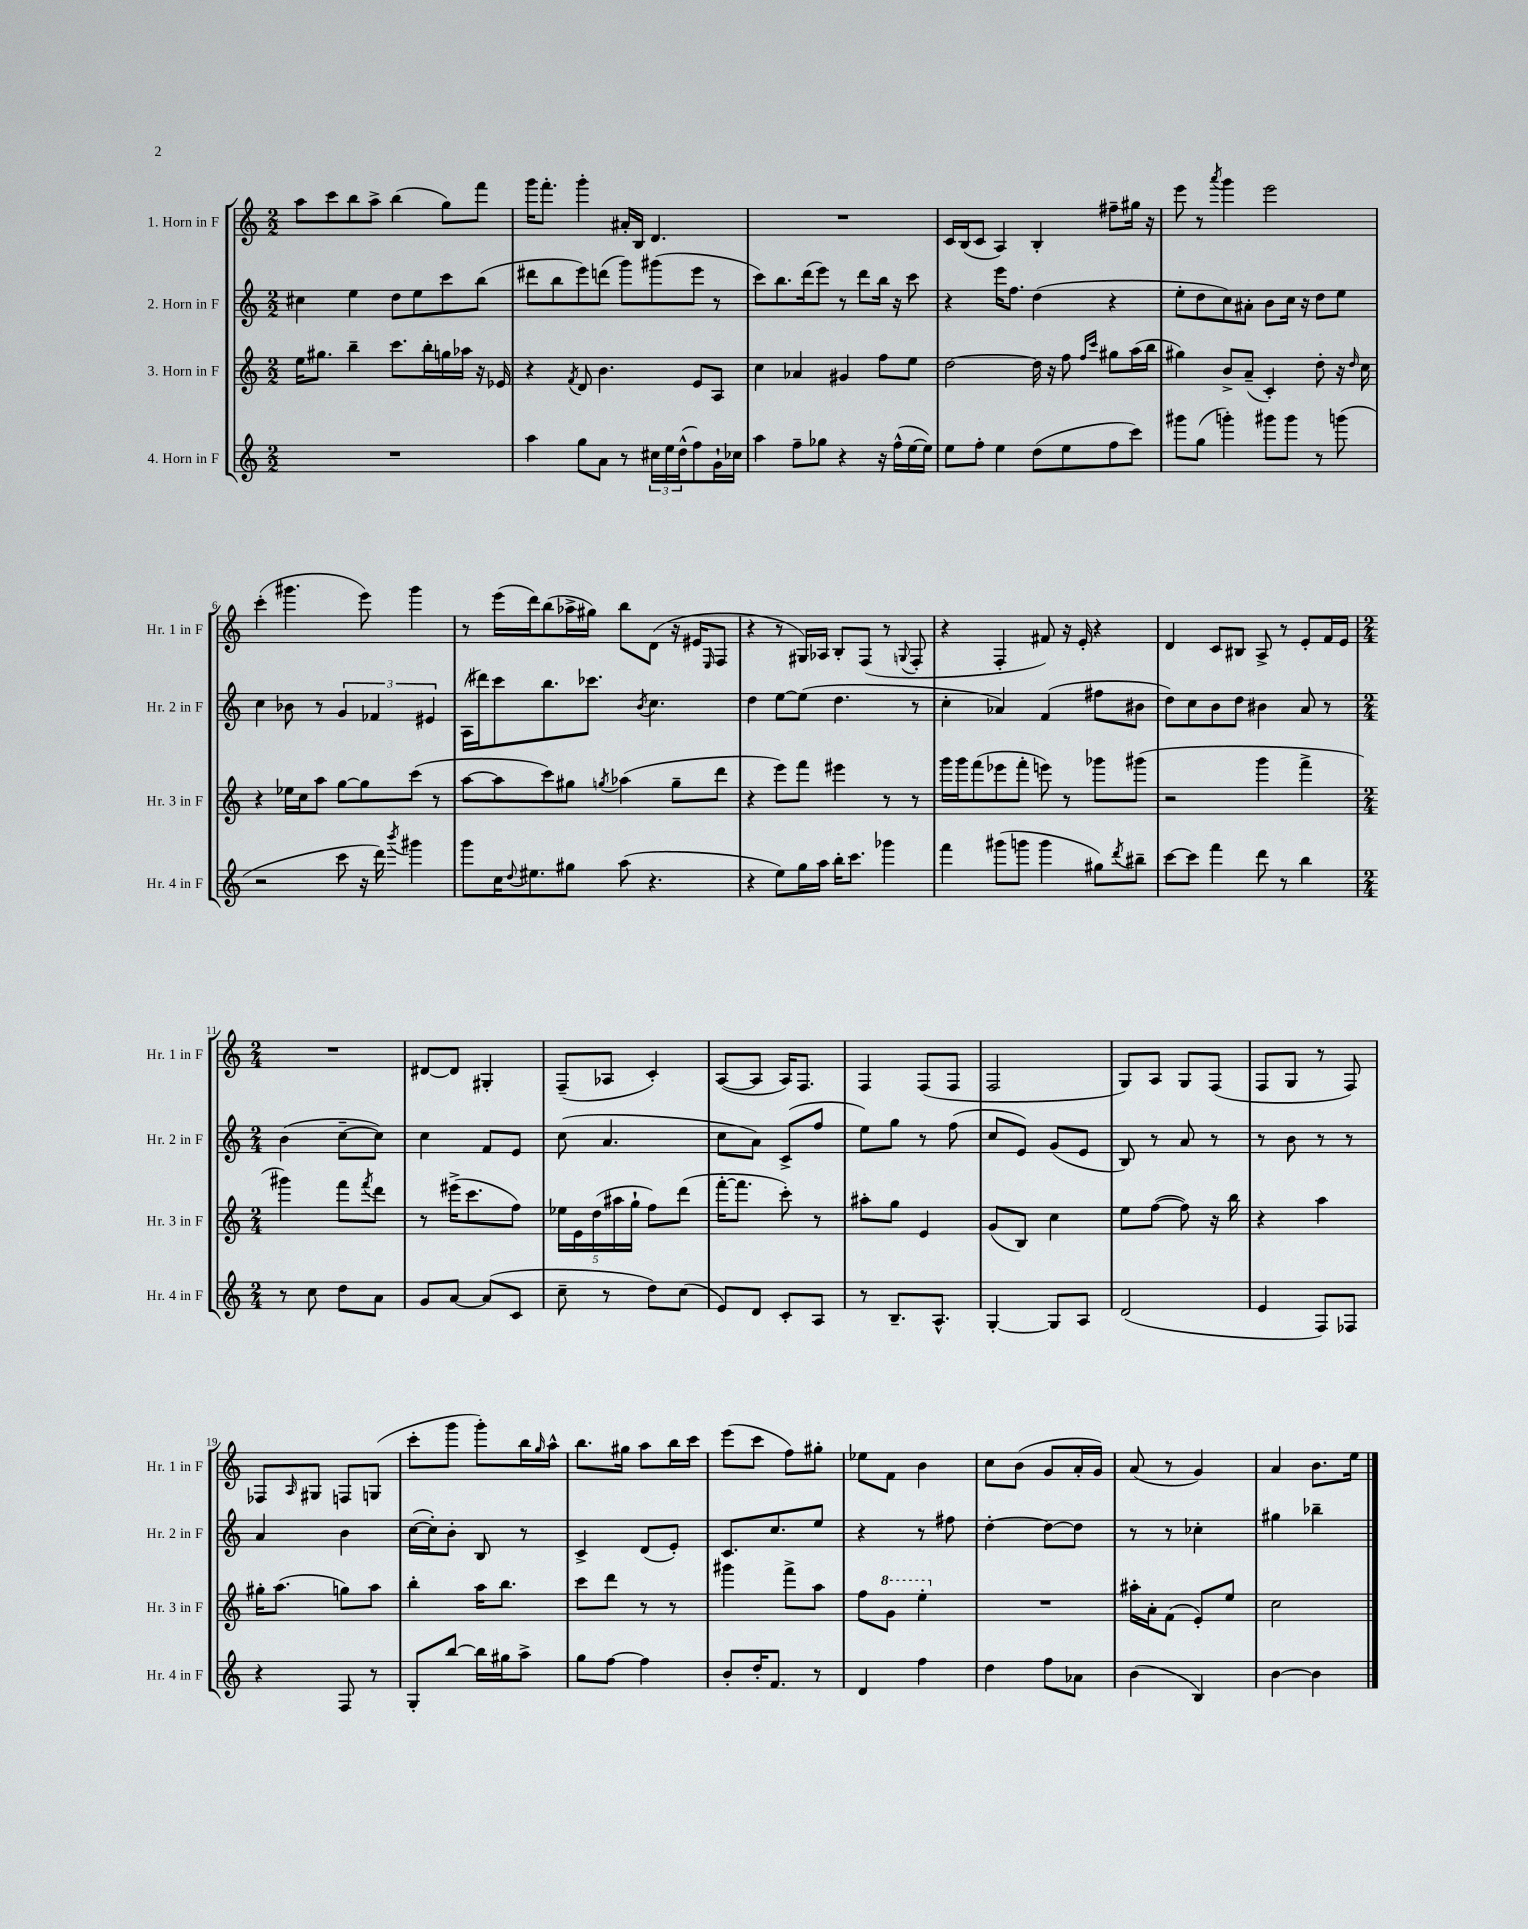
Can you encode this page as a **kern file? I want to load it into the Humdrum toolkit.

**kern	**kern	**kern	**kern
*staff4	*staff3	*staff2	*staff1
*clefG2	*clefG2	*clefG2	*clefG2
*k[]	*k[]	*k[]	*k[]
*M2/2	*M2/2	*M2/2	*M2/2
1r	16ee	4cc#	8aa
.	8.gg#	.	.
.	.	.	8ccc
.	4bb~	4ee	8bb
.	.	.	8aa^
.	8.ccc	8dd	(4bb
.	.	8ee	.
.	16bb'	.	.
.	16gg	8ccc	8gg)
.	16aa-	.	.
.	16r	(8bb	8fff
.	16e-	.	.
=	=	=	=
4aa	4r	8ddd#	16ggg
.	.	.	8.fff'
.	.	8bb	.
.	8qf	.	.
8gg	8d	8eee)	4ggg'
8a	4.b	(8ddd	.
8r	.	8ggg)	16a#'
.	.	.	16B
24cc#	.	(8ggg#	4.d
24ee	.	.	.
(24dd^^	.	.	.
8ff)	8e	8eee	.
16g`	8A	8r	.
16cc-	.	.	.
=	=	=	=
4aa	4cc	8ccc)	1r
.	.	8.bb	.
8ff~	4a-	.	.
.	.	(16ddd	.
8gg-	.	8eee)	.
4r	4g#	8r	.
.	.	8ddd	.
16r	8ff	16bb	.
(16ff^^	.	16r	.
[16ee	8ee	8ccc	.
16ee])	.	.	.
=	=	=	=
8ee	[2dd	4r	16c
.	.	.	(16B
8ff'	.	.	8c
4ee	.	16eee	4A)
.	.	8.ff	.
(8dd	16dd]	(4dd	4B'
.	16r	.	.
8ee	8ff	.	.
.	16qqff	.	.
.	16qqccc	.	.
8ff	8gg#	4r	8ff#~
8ccc)	(16aa	.	16gg#
.	16bb	.	16r
=	=	=	=
8ggg#	4gg#)	8ee'	8eee
(8gg	.	8dd	8r
.	.	.	8qaaa
4ggg')	8b^	8cc)	4ggg
.	(8a~	8a#'	.
8ggg#	4c')	8b	2eee
8ggg#	.	16cc	.
.	.	16r	.
8r	8dd'	8dd	.
(8ggg	16r	8ee	.
.	16qqdd	.	.
.	16cc	.	.
=	=	=	=
2r	4r	4cc	(4ccc'
.	16ee-	8b-	4.ggg#
.	16cc	.	.
.	8aa	8r	.
8ccc	[8gg	6g	.
16r	8gg]	.	8eee)
.	.	6f-	.
16ddd)	.	.	.
8qbbb	.	.	.
4ggg#	(8ccc	.	4ggg#
.	.	6e#	.
.	8r	.	.
=	=	=	=
8ggg	[8aa	(16A	8r
.	.	16ddd#)	.
16cc	8aa]	8ccc	(16eee
8qqdd	.	.	.
8.ee#	.	.	16ddd)
.	8ccc)	8.bb	(8bb
8gg#	8gg#	.	16aa-^
.	.	8.ccc-	16gg#)
.	8qgg	.	.
(8aa	(4aa-	.	8bb
.	.	8qb	.
4.r	.	4.cc	(8d
.	8gg~	.	16r
.	.	.	16e#
.	.	.	16qqE
.	8ddd	.	8F
=	=	=	=
4r	4r	4dd	4r
8ee)	8eee)	[8ee	8r
16gg	8fff	(8ee]	16G#)
16aa	.	.	16A-
16bb'	4eee#	4.dd	8B'
8.ccc	.	.	.
.	.	.	(8F
4ggg-	8r	.	8r
.	.	.	8qqG
.	8r	8r	8F'
=	=	=	=
4fff	16ggg	4cc'	4r
.	16ggg	.	.
.	(8fff	.	.
(8ggg#	8eee-	4a-)	4F'
8ggg	8fff'	.	.
4ggg	8eee)	(4f	8f#)
.	8r	.	16r
.	.	.	16e'
8gg#)	8ggg-	8ff#	4r
8qddd	.	.	.
8bb#~	(8ggg#	8b#	.
=	=	=	=
[8ccc	2r	8dd)	4d
8ccc]	.	8cc	.
4fff	.	8b	8c
.	.	8dd	8B#
8ddd	4ggg	4b#	8A^
8r	.	.	8r
4bb	4fff^	8a	8e'
.	.	8r	16f
.	.	.	16e
=	=	=	=
*M2/4	*M2/4	*M2/4	*M2/4
8r	4ggg#)	(4b	2r
8cc	.	.	.
8dd	8fff	[8cc~	.
.	8qfff	.	.
8a	8ddd	8cc])	.
=	=	=	=
8g	8r	4cc	[8d#
[8a	(16eee#^	.	8d#]
.	8.ccc	.	.
(8a]	.	8f	4G#'
8c	8ff)	8e	.
=	=	=	=
8cc~	20ee-	(8cc	(8F~
.	20e	.	.
.	(20dd	.	.
8r	.	4.a	8A-
.	20aa#	.	.
.	20gg`	.	.
8dd)	8ff)	.	4c')
(8cc	(8ddd	.	.
=	=	=	=
8e)	[16fff'	8cc	([8A
.	8.fff]	.	.
8d	.	8a)	8A]
8c'	8ccc')	(8c^	16A)
.	.	.	8.F
8A	8r	8ff	.
=	=	=	=
8r	8aa#'	8ee)	4F
8.B~	8gg	8gg	.
.	4e	8r	(8F
8.A^^	.	.	.
.	.	(8ff	8F
=	=	=	=
[4G'	(8g	8cc	2F
.	8B)	8e)	.
8G]	4cc	(8g	.
8A	.	8e	.
=	=	=	=
(2d	8ee	8B)	8G)
.	([8ff	8r	8A
.	8ff])	8a	8G
.	16r	8r	(8F
.	16bb	.	.
=	=	=	=
4e	4r	8r	8F
.	.	8b	8G
8F)	4aa	8r	8r
8F-	.	8r	8F)
=	=	=	=
4r	16gg#'	4a	8F-
.	(8.aa	.	.
.	.	.	16qqA
.	.	.	8G#
8F	8gg)	4b	8F
8r	8aa	.	(8G
=	=	=	=
8G'	4bb'	([16cc	8ccc'
.	.	16cc'])	.
[8bb	.	8b'	8ggg
16bb]	16aa	8B	8ggg')
16gg#	8.bb	.	.
8aa^	.	8r	16bb
.	.	.	16qqgg
.	.	.	16aa^^
=	=	=	=
8gg	8ccc	4c^	8.bb
[8ff	8ddd	.	.
.	.	.	16gg#
4ff]	8r	(8d	8aa
.	8r	8e')	16bb
.	.	.	16ccc
=	=	=	=
8b'	4ggg#	8.c	(8eee
16dd'	.	.	8ccc
8.f	.	8.cc	.
.	8fff^	.	8ff)
8r	8aa	8ee	8gg#'
=	=	=	=
4d	8ff	4r	8ee-
.	8gg	.	8f
4ff	4eee'	8r	4b
.	.	8ff#	.
=	=	=	=
4dd	2r	[4dd'	8cc
.	.	.	(8b
8ff	.	8dd_	8g
8a-	.	8dd]	16a'
.	.	.	16g)
=	=	=	=
(4b	16aa#'	8r	(8a
.	16a'	.	.
.	(8f	8r	8r
4B)	8e')	4cc-'	4g)
.	8ee	.	.
=	=	=	=
[4b	2cc	4gg#	4a
4b]	.	4bb-~	8.b
.	.	.	16ee
==	==	==	==
*-	*-	*-	*-
